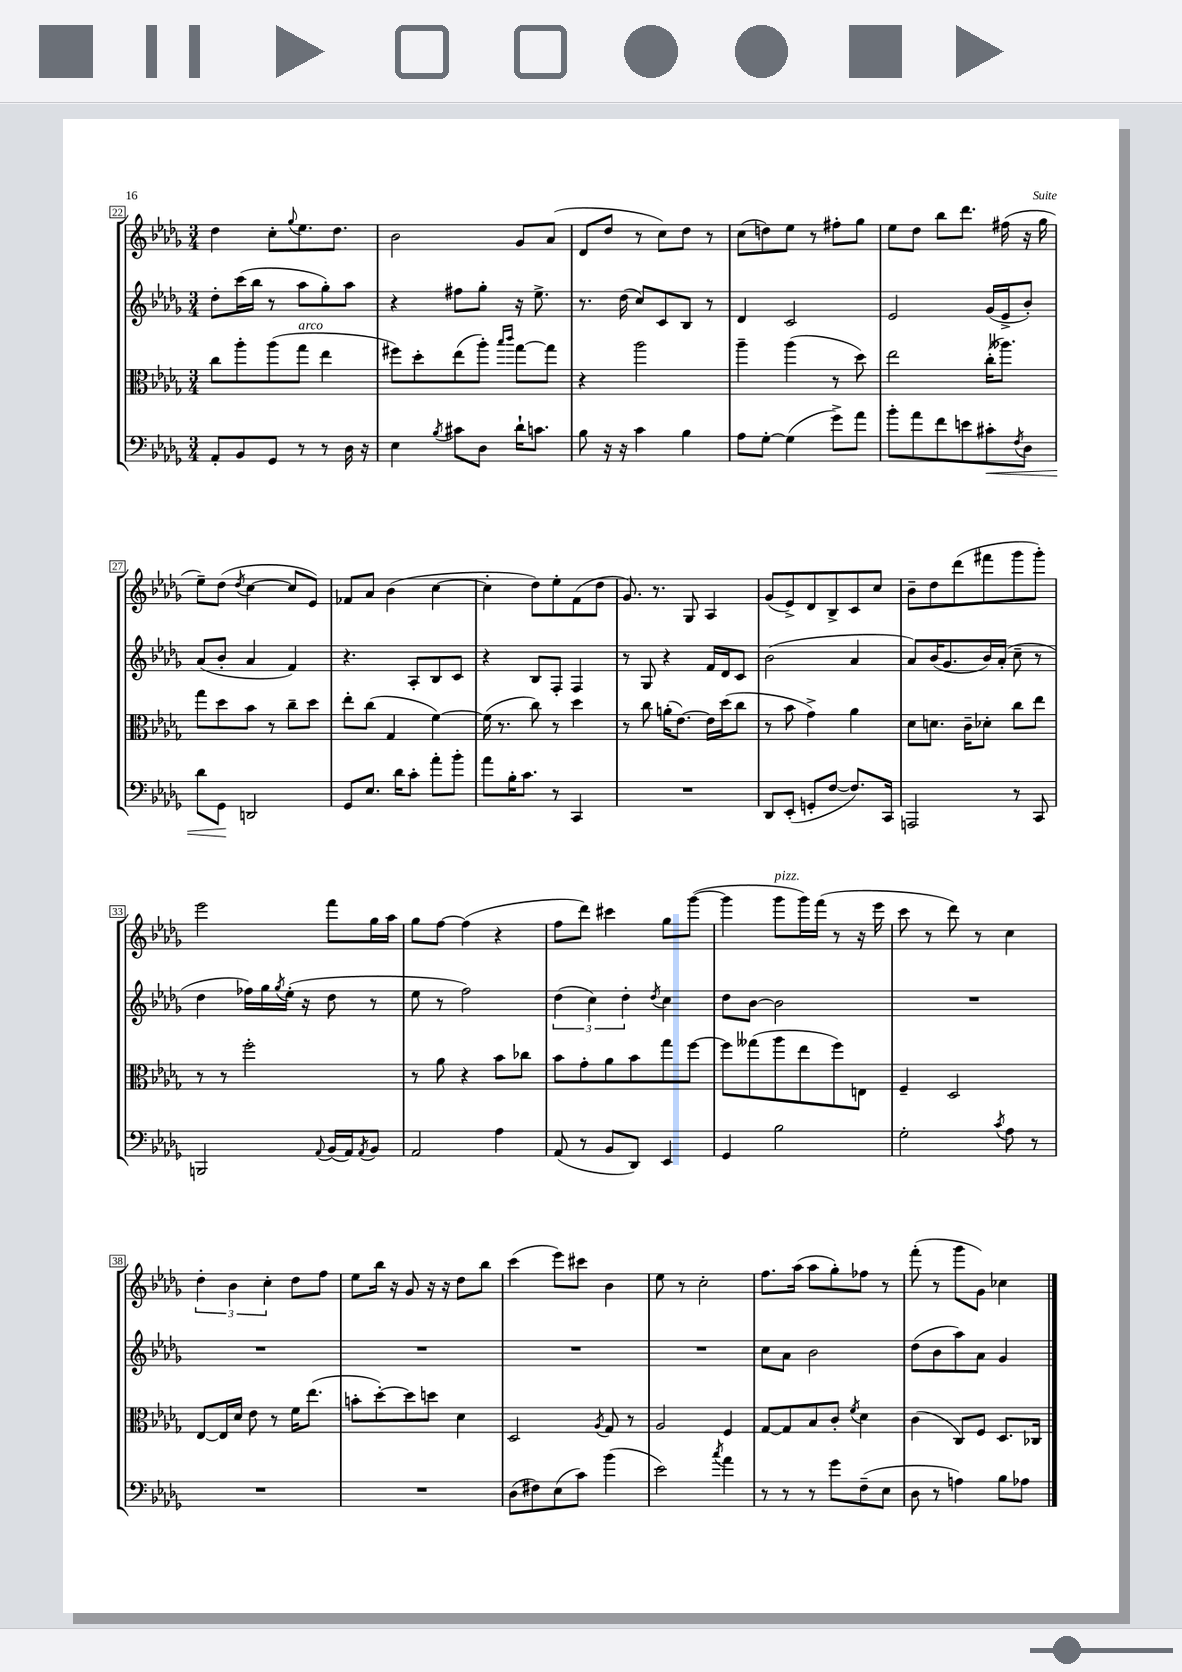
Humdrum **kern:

**kern	**kern	**kern	**kern
*staff4	*staff3	*staff2	*staff1
*clefF4	*clefC3	*clefG2	*clefG2
*k[b-e-a-d-g-]	*k[b-e-a-d-g-]	*k[b-e-a-d-g-]	*k[b-e-a-d-g-]
*M3/4	*M3/4	*M3/4	*M3/4
8AA-'/L	8cc\L	8dd-'\L	4dd-\
8BB-/	8aa-'\	(16ccc\L	.
.	.	16bb-\JJ	.
8GG-/J	(8aa-\	8r	8cc'\L
.	.	.	8qqgg-/
8r	8gg-\J	8aa-\L	8.ee-\
8r	4ee-\	8gg-'\)	.
.	.	.	8.dd-\J
16D-\	.	8aa-\J	.
16r	.	.	.
=	=	=	=
4E-\	8ff#\L)	4r	2b-\
.	8dd-'\	.	.
8qB-/	.	.	.
8c#\L	(8ee-\	8ff#\L	.
8D-\J	8aa-'\J)	8gg-'\J	.
.	16qqbb-/LL	.	.
.	16qqccc/JJ	.	.
16d-`\LK	[8gg-\L	16r	8g-/L
8.c\J	.	8.ee-^\	.
.	8gg-\]J	.	(8a-/J
=	=	=	=
8B-\	4r	8.r	8d-/L
16r	.	.	8dd-/J
16r	.	(16dd-\	.
4c\	2aa-\	8cc/L)	8r
.	.	8c/	8cc\L)
4B-\	.	8B-/J	8dd-\J
.	.	8r	8r
=	=	=	=
8A-\L	4aa-~\	4d-/	(8cc\L
[8G-'\J	.	.	8dd\)
(4G-\]	(4aa-\	2c/	8ee-\J
.	.	.	8r
8g-^\L)	8r	.	8ff#'\L
8a-\J	8dd-\)	.	8gg-\J
=	=	=	=
8b-'\L	2ee-\	2e-/	8ee-\L
8a-\	.	.	8dd-\J
8f\	.	.	8bb-\L
8e\	.	.	8.ddd-\J
8c#'\	(16cc'\LK	(16g-/LL	.
.	8.aa--\J)	16e-^/J	(16ff#\
8qF/	.	.	.
8D-\J	.	8b-'/J)	16r
.	.	.	16gg-\
=	=	=	=
8d-\L	8gg-\L	(8a-/L	8ee-~\L)
8GG-\J	8dd-\	8b-'/J	(8dd-\J
.	.	.	8qdd-/
2DD/	8b-\J	4a-/	[4cc\
.	8r	.	.
.	8cc~\L	4f/)	8cc/]L
.	8dd-\J	.	8e-/J)
=	=	=	=
8GG-/L	8ee-'\L	4.r	8f-/L
8.E-/J	(8cc\J	.	8a-/J
.	4G-/	.	(4b-\
16d-\LK	.	.	.
8c'\J	.	8A-'/L	.
8a-'\L	[4f\)	8B-/	[4cc\
8b-'\J	.	8c/J	.
=	=	=	=
8a-\L	(16f\]	4r	4cc'\]
.	8.r	.	.
16B-'\K	.	.	.
8.c\J	.	.	.
.	8cc\)	8B-/L	8dd-\L)
8r	8r	8F'/J	8ee-'\
4CC/	4dd-\	4F/	(8f\
.	.	.	8dd-\J
=	=	=	=
2.r	8r	8r	8.g-/)
.	8cc\	8G-/	.
.	.	.	8.r
.	(16a'\LK	4r	.
.	[8.e-\J)	.	.
.	.	.	8G-/
.	16e-\]LL	16f/LL	4A-/
.	(16dd-\J	16d-/J	.
.	8cc\J	8c/J	.
=	=	=	=
8DD-/L	8r	(2b-\	(8g-/L
(8EE-'/J	8b-\	.	8e-^/)
8GG'/L	4g-^\)	.	8d-/
[8F/J	.	.	8B-^/
8.F/]L)	4a-\	4a-/	8c/
.	.	.	8cc/J
16CC/Jk	.	.	.
=	=	=	=
2AAA/	8d-\L	8a-/L)	8b-~\L
.	8.d\J	(16b-/K	8dd-\
.	.	8.g-/	.
.	.	.	(8ddd-\
.	16c~\LK	.	.
.	8d-'\J	16b-/L)	8fff#\
.	.	(16a-'/JJ	.
8r	8cc\L	8cc~\	8ggg-\
8CC/	8ee-\J	8r	8ggg-'\J)
=	=	=	=
2BBB/	8r	4dd-\	2eee-\
.	8r	.	.
.	2ff'\	16ff-\LL)	.
.	.	16gg-\	.
.	.	8qgg-/	.
.	.	(16ee-'\JJ	.
.	.	16r	.
8qqAA-/	.	.	.
(16BB-/LL	.	8dd-\	8fff\L
16AA-/J)	.	.	.
8qAA-/	.	.	.
8BB-/J	.	8r	16gg-\L
.	.	.	16aa-\JJ
=	=	=	=
2AA-/	8r	8ee-\	8gg-\L
.	8a-\	8r	[8ff\J
.	4r	2ff\)	(4ff\]
4A-\	8b-\L	.	4r
.	8cc-\J	.	.
=	=	=	=
(8AA-/	8b-\L	(6dd-\	8ff\L
8r	8g-'\	.	8ddd-\J)
.	.	6cc\)	.
8BB-/L	8a-\	.	4ccc#\
.	.	6dd-'\	.
8DD-/J)	8b-\	.	.
.	.	8qdd-/	.
4EE-/	8gg-\	4cc\	8gg-\L
.	[8ff\J	.	([8ggg-\J
=	=	=	=
4GG-/	8ff\]L	8dd-\L	4ggg-\]
.	(8gg--\	[8b-\J	.
2B-\	8aa-\	2b-\]	8ggg-\L
.	8ee-\	.	16ggg-\L)
.	.	.	(16fff\JJ
.	8ff\)	.	8r
.	8E\J	.	16r
.	.	.	16eee-\
=	=	=	=
2G-'\	4F~/	2.r	8ccc\
.	.	.	8r
.	2D-/	.	8ddd-\)
.	.	.	8r
8qc/	.	.	.
8A-\	.	.	4cc\
8r	.	.	.
=	=	=	=
2.r	[8E-/L	2.r	6dd-'\
.	16E-/]L	.	.
.	.	.	6b-\
.	16d-/JJ	.	.
.	8e-\	.	.
.	.	.	6cc'\
.	8r	.	.
.	16f\LK	.	8dd-\L
.	(8.ee-\J	.	.
.	.	.	8ff\J
=	=	=	=
2.r	8b'\L	2.r	8ee-\L
.	[8dd-'\)	.	16bb-\Jk
.	.	.	16r
.	8dd-\]	.	8g-/
.	8dd\J	.	16r
.	.	.	16r
.	4d-\	.	8dd-\L
.	.	.	8bb-\J
=	=	=	=
(8D-\L	2D-/	2.r	(4ccc\
8F#\)	.	.	.
(8E-\	.	.	8eee-\L)
8c\J)	.	.	8ccc#\J
.	8qA-/	.	.
(4b-\	8G-/	.	4b-\
.	8r	.	.
=	=	=	=
2e-\)	2A-/	2.r	8ee-\
.	.	.	8r
.	.	.	2cc'\
8qcc/	.	.	.
4a-\	4F/	.	.
=	=	=	=
8r	[8G-/L	8cc\L	8.ff\L
8r	8G-/]	8a-\J	.
.	.	.	(16aa-\Jk
8r	8B-/	2b-\	8aa-\L
8g-\L	8c'/J	.	8gg-'\)
.	8qf/	.	.
(8F~\	4d-\	.	8ff-\J
8E-\J	.	.	8r
=	=	=	=
8D-\	(4c\	(8dd-\L	(8fff'\
8r	.	8b-\	8r
4A\)	8C/L)	8aa-\)	8ggg-\L
.	8F/J	8a-\J	8g-\J)
8B-\L	8.D-/L	4g-/	4cc-\
8A-\J	.	.	.
.	16C-/Jk	.	.
==	==	==	==
*-	*-	*-	*-
